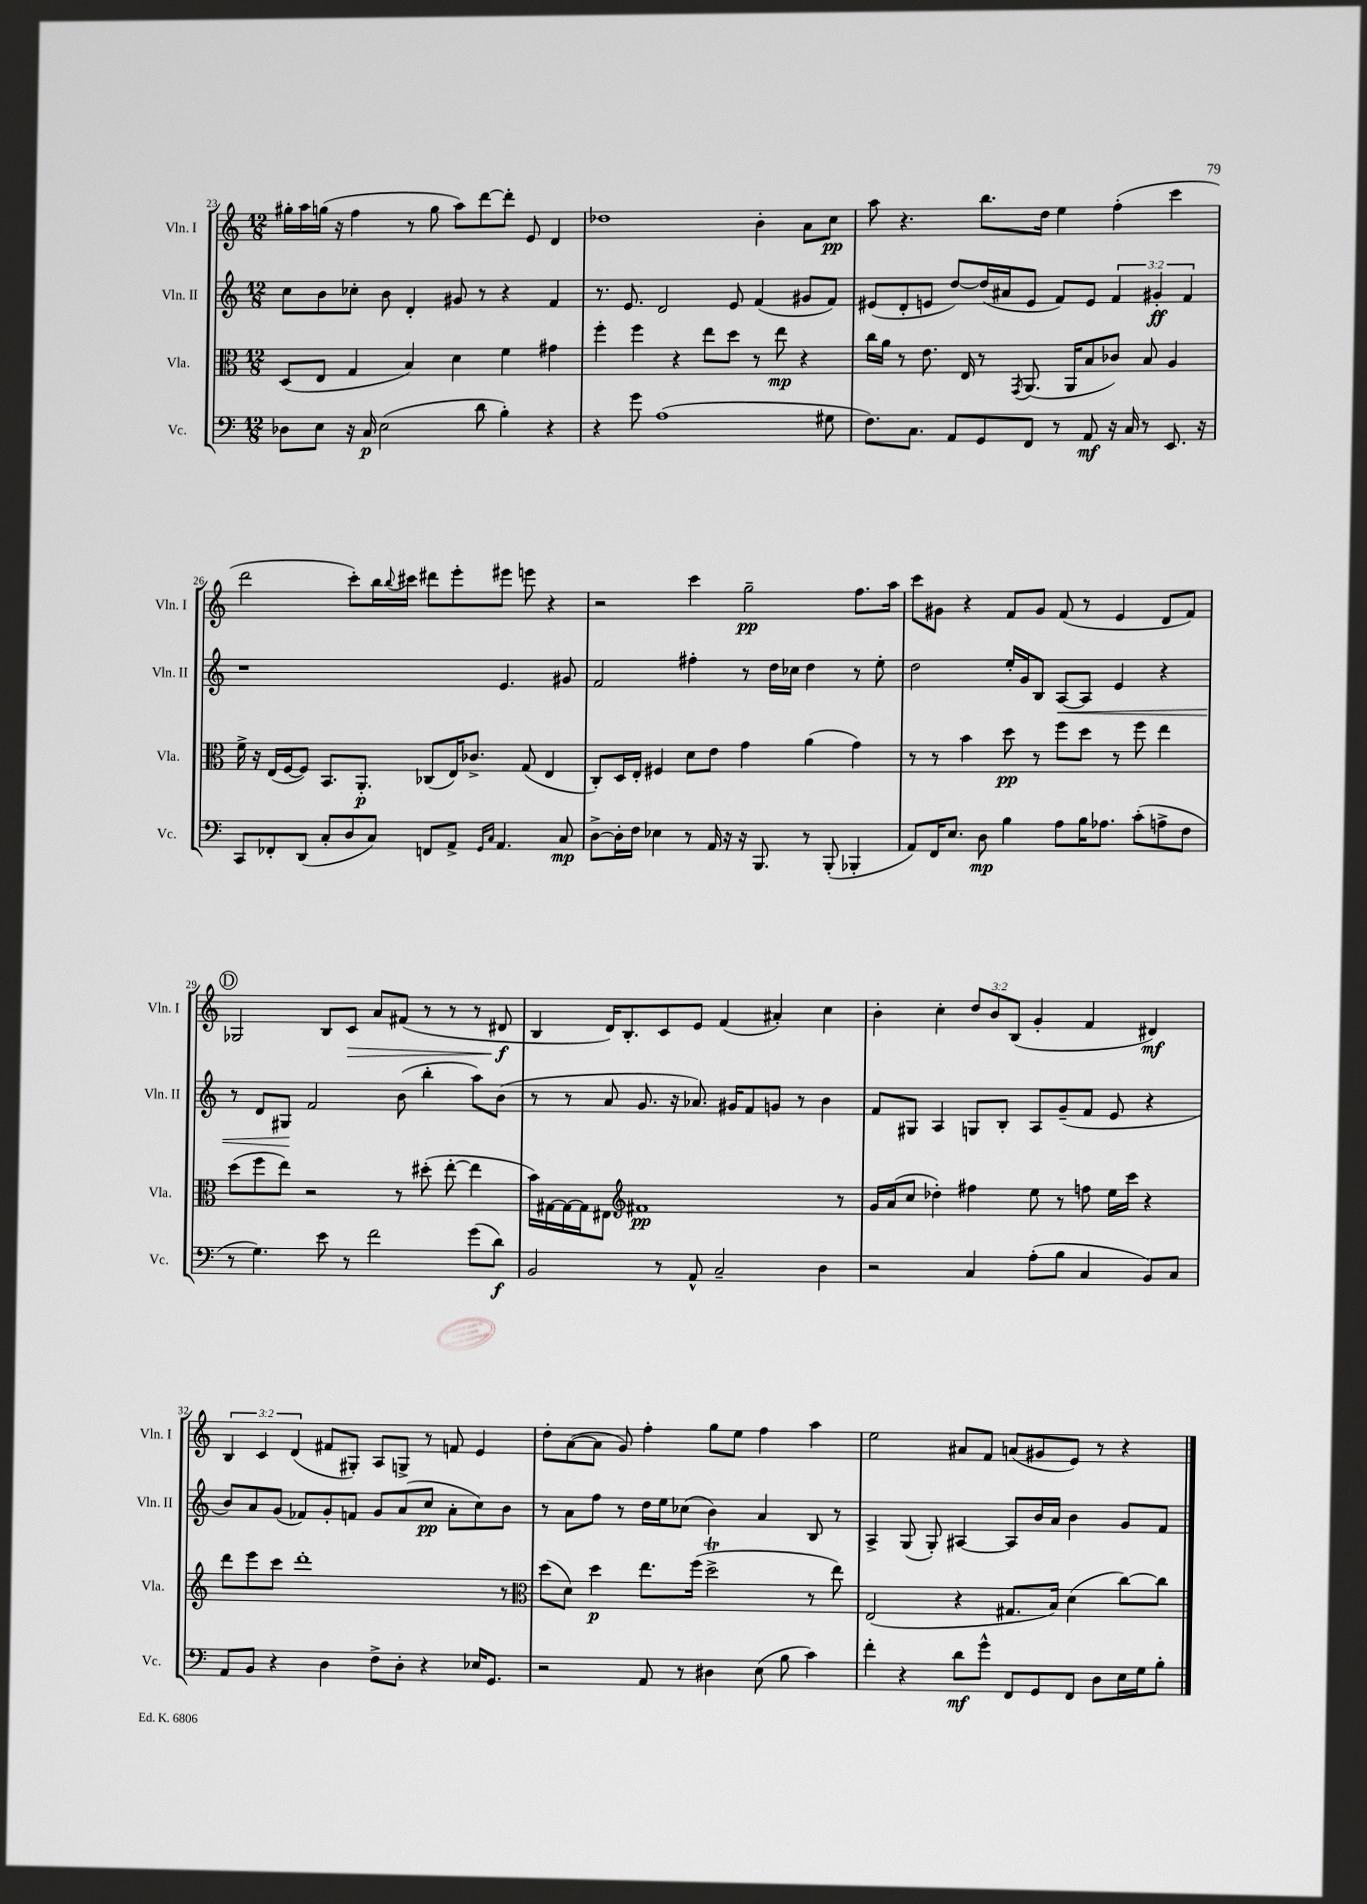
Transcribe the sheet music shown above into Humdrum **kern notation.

**kern	**kern	**kern	**kern
*staff4	*staff3	*staff2	*staff1
*clefF4	*clefC3	*clefG2	*clefG2
*k[]	*k[]	*k[]	*k[]
*M12/8	*M12/8	*M12/8	*M12/8
8D-	(8D	8cc	16gg#'
.	.	.	16aa
8E	8E	8b	(16gg
.	.	.	16r
16r	4G	8cc-'	4ff
16C	.	.	.
(2E	.	8b	.
.	4B)	4d'	8r
.	.	.	8gg
.	4d	8g#	8aa)
8d	.	8r	[8ddd
4B')	4f	4r	8ddd']
.	.	.	8e
4r	4g#	4f	4d
=	=	=	=
4r	4ff'	8.r	1dd-
.	.	8.e	.
8g	4ff	.	.
(1A	.	2d	.
.	4r	.	.
.	8ee	.	.
.	8dd	8e	.
.	8r	(4f	4b'
.	8ee	.	.
.	4r	8g#	8a
8G#	.	8f)	8cc
=	=	=	=
8.F)	16cc	(8e#	8aa
.	16a	.	.
.	8r	8d'	4.r
8.C	.	.	.
.	8.e	8e	.
8AA	.	[8dd)	.
.	16E	.	.
8GG	8r	(16dd]	8.bb
.	.	16a#	.
.	8qGG	.	.
8FF	(8.AA	8e	.
.	.	.	16dd
8r	.	8f)	4ee
.	16AA	.	.
8AA	8B	8e	.
16r	8c-)	6f	(4ff'
16C	.	.	.
8r	8B	.	.
.	.	6g#'	.
8.EE	4A	.	4ccc
.	.	6f	.
16r	.	.	.
=	=	=	=
8CC	16f^	1r	2ddd
.	16r	.	.
8FF-'	(16E	.	.
.	[16F	.	.
(8DD	8F])	.	.
8C'	8.BB	.	.
8D	.	.	8ccc')
.	8.AA'	.	.
8C)	.	.	16bb
.	.	.	8qqbb
.	.	.	16ccc#
8FF	(8C-	.	8ddd#
8AA^	16E)	.	8eee'
.	8.c-^	.	.
16qqGG	.	.	.
16qqC	.	.	.
4.AA	.	4.e	8eee#
.	(8G	.	8eee
.	4E	.	4r
8C	.	8g#	.
=	=	=	=
[8D^	8C')	2f	2r
16D']	16D	.	.
16F	16E'	.	.
4E-	4F#	.	.
8r	8d	4ff#'	4ccc
16AA	8e	.	.
16r	.	.	.
16r	4g	8r	2gg~
8.BBB	.	.	.
.	.	16dd	.
.	.	16cc-	.
8r	(4a	4dd	.
(8BBB'	.	.	.
4BBB-'	4g)	8r	8.ff
.	.	8ee'	.
.	.	.	16aa
=	=	=	=
8AA)	8r	2dd	8ccc
16FF	8r	.	8g#
8.E	.	.	.
.	4b	.	4r
8D	.	.	.
4B	8dd	16ee'	8f
.	.	16g	.
.	8r	8B	8g#
8A	8ff	[8A	(8f
16B	8dd	8A]	8r
8.A-	.	.	.
.	8r	4e	4e
(8c'	8ff	.	.
8A^	4ee	4r	8d
8F	.	.	8f)
=	=	=	=
8r	(8dd	8r	2G-
4.G)	8ff	8d	.
.	8ee)	8G#	.
.	2r	2f	.
8e	.	.	8B
8r	.	.	8c
2f	.	.	8a
.	8r	(8b	(8f#
.	(8dd#'	4bb'	8r
.	[8ee'	.	8r
(8g	4ee]	8aa)	8r
8d)	.	(8b	8d#
=	=	=	=
2BB	16b)	8r	4B
.	[16G#	.	.
.	16G#_	8r	.
.	16G#]	.	.
.	8E#	8a	16d)
.	.	.	8.B'
*	*clefG2	*	*
.	1f#	8.g	.
8r	.	.	8c
.	.	16r	.
8AA^^	.	8.a-)	8e
2C~	.	.	(4f
.	.	16g#	.
.	.	8f	.
.	.	8g	4a#')
.	.	8r	.
4D	.	4b	4cc
.	8r	.	.
=	=	=	=
2r	16g	8f	4b'
.	(16a	.	.
.	8cc	8G#	.
.	4dd-')	4A	4cc'
4C	4ff#	8G	12dd
.	.	.	12b
.	.	8B'	.
.	.	.	(12B
(8A'	8ee	8A	4g'
8B	8r	(8g~	.
4C	8ff	8f	4f
.	16ee	8e	.
.	16ccc	.	.
8BB)	4r	4r	4d#)
8C	.	.	.
=	=	=	=
8AA	8ddd	8b)	6B
8BB	8eee	8a	.
.	.	.	6c
4r	8ccc	(8g	.
.	.	.	(6d
.	1ddd'	8f-)	.
4D	.	8g'	8f#
.	.	8f	8G#')
8F^	.	8g	8A
8D'	.	(8a	8G^
4r	.	8cc	8r
.	.	8a'	8f
16E-	.	8cc)	4e
8.GG	.	.	.
.	8r	8b	.
=	=	=	=
*	*clefC3	*	*
2r	(8dd	8r	8dd'
.	8d)	8a	([8a
.	4dd	8ff	8a]
.	.	8r	8g)
8AA	8.ee	16dd	4ff'
.	.	16ee	.
8r	.	(8cc-	.
.	(16ff	.	.
4D#	2dd^	4b)	8gg
.	.	.	8ee
(8E	.	4a	4ff
8B	.	.	.
4c)	8r	8B	4aa
.	8ee)	8r	.
=	=	=	=
4f'	(2E	4A^	2ee
4r	.	(8G	.
.	.	8G')	.
8d	4r	[4A#	8a#
8g^^	.	.	8f
8FF	8.G#	8A#]	(8a
8GG	.	16b	8g#
.	16B)	16a	.
8FF	(4d	4b	8e)
8D	.	.	8r
16E	[8cc)	8g	4r
16G	.	.	.
8B'	8cc]	8f	.
==	==	==	==
*-	*-	*-	*-
